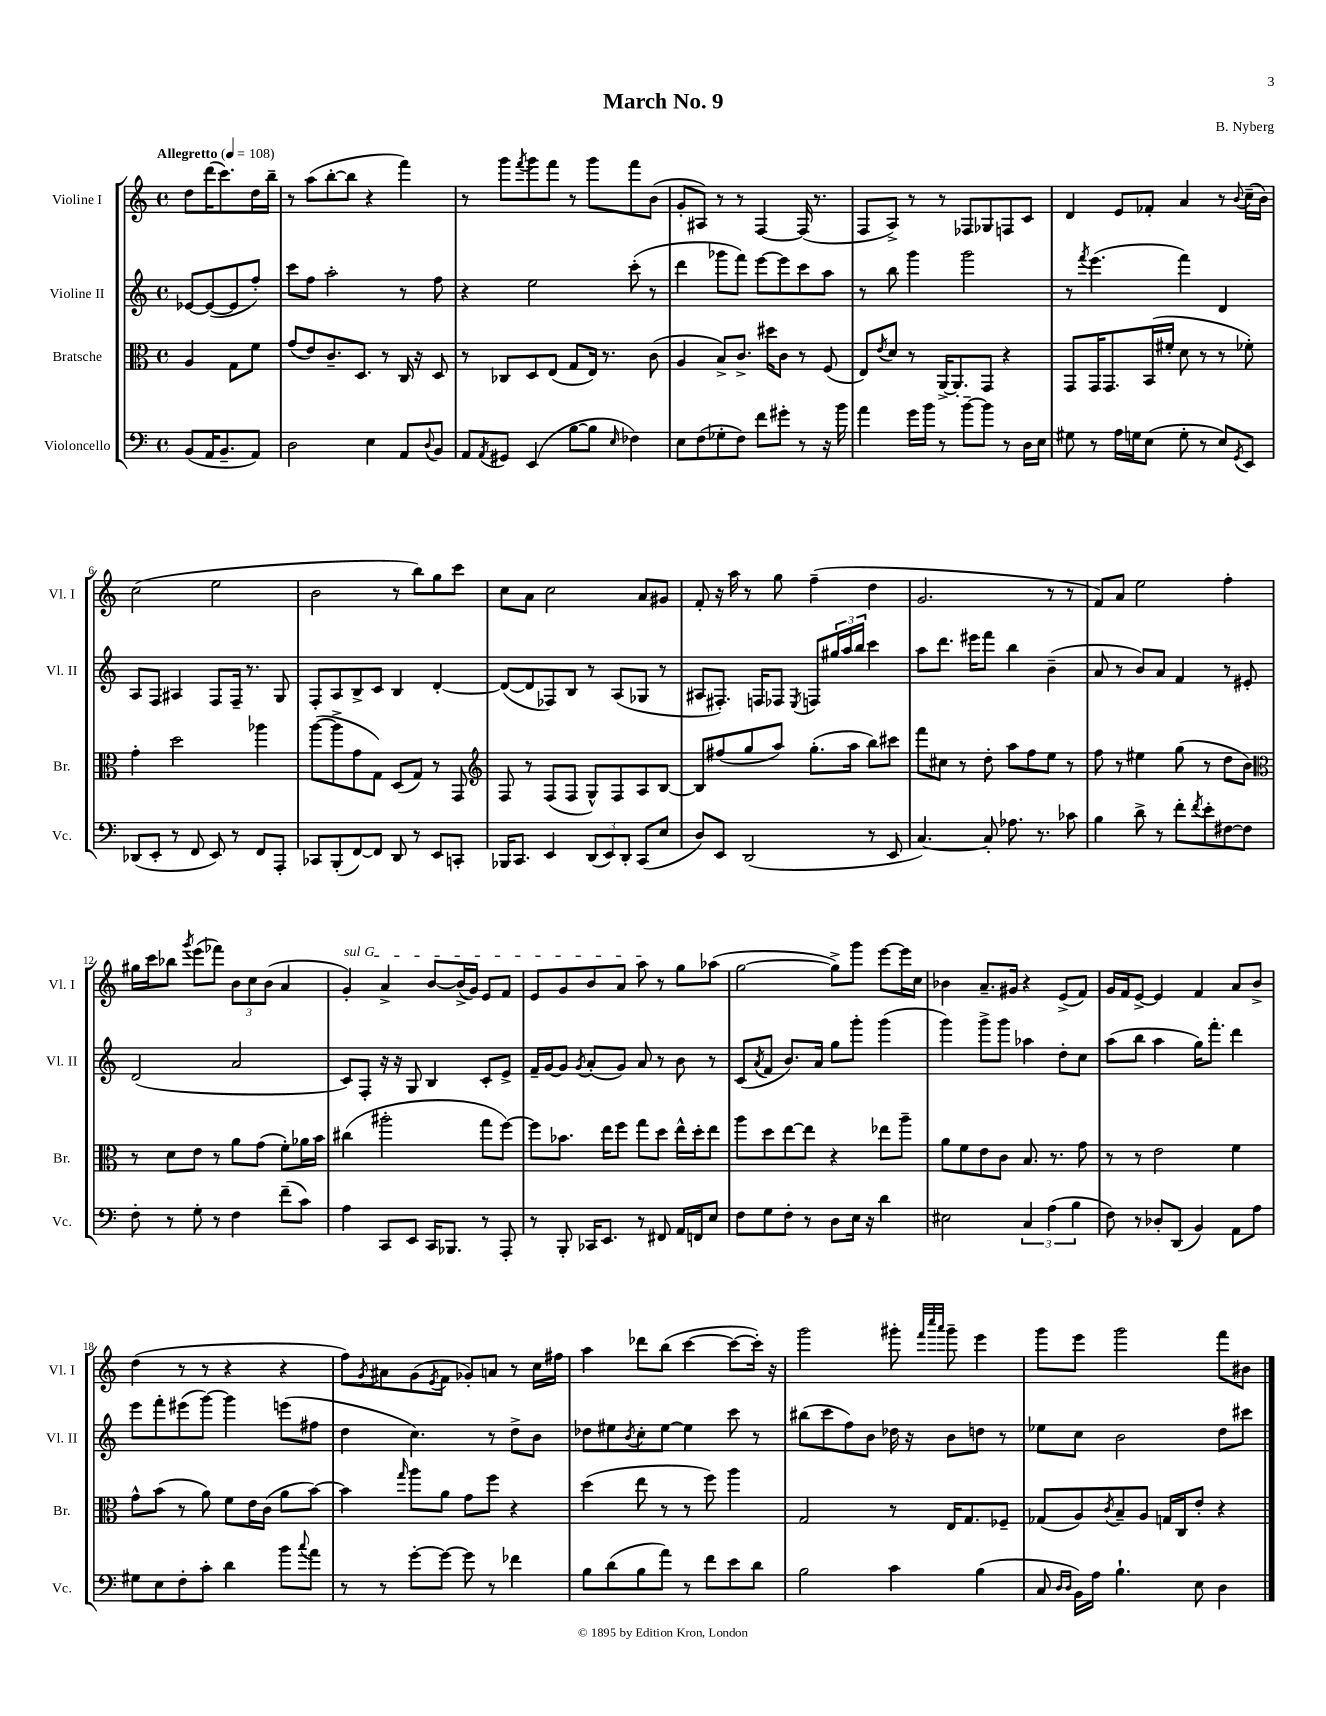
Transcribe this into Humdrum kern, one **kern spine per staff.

**kern	**kern	**kern	**kern
*part4	*part3	*part2	*part1
*staff4	*staff3	*staff2	*staff1
*I"Violoncello	*I"Bratsche	*I"Violine II	*I"Violine I
*I'Vc.	*I'Br.	*I'Vl. II	*I'Vl. I
*clefF4	*clefC3	*clefG2	*clefG2
*k[]	*k[]	*k[]	*k[]
*M4/4	*M4/4	*M4/4	*M4/4
*met(c)	*met(c)	*met(c)	*met(c)
*MM108	*MM108	*MM108	*MM108
=	=	=	=
!	!	!	!LO:TX:a:B:t=Allegretto
(8BB/L	4A/	[8e-X/L	8dd\L
16AA/K	.	(8e-/_	(16ddd\K
8.BB~/	.	.	8.ccc\)
.	8G\L	8e-/]	.
8AA/J)	8f\J	8ff'/J)	16dd\L
.	.	.	16bb~\JJ
=1	=1	=1	=1
2D\	(8g/L	8ccc\L	8r
.	8e/)	8ff\J	(8aa\L
.	8.c~/	2aa'\	[8bb'\
.	.	.	8bb\J]
.	8.D/J	.	.
4E\	.	.	4r
.	8r	.	.
8AA/L	16C/	8r	4fff\)
.	16r	.	.
8qqD/	.	.	.
8BB/J	8D/	8ff\	.
=2	=2	=2	=2
8AA/L	8r	4r	8r
8qAA/	.	.	.
8GG#X/J	8C-X/L	.	8ggg\L
.	.	.	8qfff/
(4EE/	8D/	2ee\	8ggg\
.	(8E/J	.	8fff\J
[8B\L	8G/L	.	8r
8B\J]	16E/Jk)	.	8ggg\L
.	8.r	.	.
16qqE/	.	.	.
4F-X\)	.	(8ccc'\	8fff\
.	(8c\	8r	(8b\J
=3	=3	=3	=3
8E\L	4A/	4ddd\	8g'/L
(8F\	.	.	8A#X/J)
8G-X'\	8B^/L)	8ggg-X\L	8r
8F\J)	8.c^/J	8fff\J)	8r
8f\L	.	[8eee\L	[4F/
.	16dd#X\KL	.	.
8g#X'\J	8c\J	8eee\]	.
8r	8r	8ccc\	(16F/]
.	.	.	8.r
16r	(8F/	8aa\J	.
16b\	.	.	.
=4	=4	=4	=4
4a\	8E/L)	8r	8F/L
.	8qe/	.	.
.	8d/J	8bb\	8A^/J)
16g\LL	8r	4ggg\	8r
16b\JJ	.	.	.
8r	[16AA^/KL	.	8r
.	8.AA'/]	.	.
[8b~\L	.	2ggg\	8F-X/L
8b\J]	8GG/J	.	8G-X/
8r	4r	.	8Fn/
16D\LL	.	.	8c/J
16E\JJ	.	.	.
=5	=5	=5	=5
8G#X\	8GG/L	8r	4d/
.	.	8qfff/	.
8r	16GG/K	(4.eee\	.
.	8.GG/	.	.
16A\LL	.	.	8e/L
16Gn\J	.	.	.
(8E\J	(16BB/L	.	8f-X'/J
.	16f#X'/JJ	.	.
8G'\	8d\	4fff\)	4a/
8r	8r	.	.
8E/L)	8r	4d/	8r
8qGG/	.	.	8qqb/
8EE/J	8f-X'\)	.	(16cc~\LL
.	.	.	16b\JJ)
!!LO:LB:g=z
=6	=6	=6	=6
(8DD-X/L	4g'\	8A/L	(2cc\
8EE'/J	.	8F/J	.
8r	2dd\	4A#X/	.
8FF/	.	.	.
8EE/)	.	8F/L	2ee\
8r	.	16F~/Jk	.
.	.	8.r	.
8FF/L	4aa-X\	.	.
8AAA'/J	.	8G/	.
=7	=7	=7	=7
8CC-X/L	([8aa\L	8F'/L	2b\
(8BBB'/	8aa^\]	8A/	.
[8FF/)	8g\	8B^/	.
8FF/J]	8G\J)	8c/J	.
8DD/	(8D/L	4B/	8r
8r	8G/J)	.	8bb\L)
8EE/L	8r	[4d'/	8gg\
8CCn'/J	8GG/	.	8ccc\J
=8	=8	=8	=8
*	*clefG2	*	*
16BBB-X/KL	8F/	(8d/L_	8cc\L
8.CC/J	.	.	.
.	8r	8d/]	8a\J
4EE/	(8F/L	8F-X/)	2cc\
.	8F/J	8B/J	.
(12DD/L	8G^^/L)	8r	.
12EE/)	.	.	.
.	8F/	(8A/L	.
12DD'/J	.	.	.
(8CC/L	8A/	8G-X/J	8a/L
8E/J	[8B/J	8r	8g#X/J
=9	=9	=9	=9
8D/L)	8B/L]	8A#X/L	8f'/
8EE/J	(8ff#X/	8.F#X'/J)	16r
.	.	.	16aa\
(2DD/	8gg/	.	8r
.	.	16Fn/KL	.
.	8aa/J)	8F-X/J	8gg\
.	.	8qE/	.
.	(8.gg'\L	8Fn/L	(4ff~\
.	.	24gg#X/L	.
.	.	24aa/	.
.	16aa\Jk	.	.
.	.	24bb/JJ	.
8r	8bb\L)	4ccc\	4dd\
8EE/	8ccc#X\J	.	.
=10	=10	=10	=10
[4.C/)	8fff\L	8aa\L	2.g/
.	8cc#X\J	8.ddd\J	.
.	8r	.	.
.	.	16eee#X\KL	.
8C'/]	8dd'\	8fff\J	.
8.A-X\	8aa\L	4bb\	.
.	8ff\	.	.
8.r	.	.	.
.	8ee\J	(4b~\	8r
8c-X\	8r	.	8r
=11	=11	=11	=11
4B\	8ff\	8a/	8f/L)
.	8r	8r	8a/J
8d^\	4ee#X\	8b/L)	2ee\
8r	.	8a/J	.
8f'\L	(8gg\	4f/	.
8qf/	.	.	.
8e'\	8r	.	.
[8F#X\	8dd\L	8r	4ff'\
8F#\J]	8b\J)	8e#X'/	.
!!LO:LB:g=z
=12	=12	=12	=12
*	*clefC3	*	*
8F'\	8r	(2d/	16gg#X\LL
.	.	.	16ccc\J
8r	8d\L	.	8bb-X\J
.	.	.	8qggg/
8G'\	8e\J	.	(8eee\L
8r	8r	.	8fff-X\J)
4F\	8a\L	2a/	12b\L
.	.	.	12cc\
.	(8g\J	.	.
.	.	.	(12b\J
(8f~\L	8f'\L)	.	4a/
8c\J)	16a-X\L	.	.
.	16b\JJ	.	.
=13	=13	=13	=13
!	!	!	!LO:TX:a:i:t=sul G
4A\	(4cc#X\	8c/L)	4g'/)
.	.	8F'/J	.
8CC/L	2aa#X'\	16r	4a^/
.	.	16r	.
8EE/J	.	8G/	.
16CC/KL	.	4B/	[8b/L
8.BBB-X/J	.	.	.
.	.	.	(16b^/L]
.	.	.	16g/JJ)
8r	8gg\L	8c'/L	8e/L
8AAA'/	[8ff\J)	8e^/J	8f/J
=14	=14	=14	=14
8r	8ff\L]	16f~/LL	8e/L
.	.	[16g/J	.
8BBB'/	8.b-X\J	8g/J]	8g/
.	.	8qg/	.
16CC-X/KL	.	(8a'/L	8b/
8.EE/J	16ee\KL	.	.
.	8ff\J	8g/J)	8a/J
8r	8gg\L	8a/	8aa\
8FF#X/	8dd\J	8r	8r
16AA/LL	16ee^^\LL	8b\	8gg\L
16FFn/J	16dd'\J	.	.
8E/J	8ee\J	8r	(8aa-X\J
=15	=15	=15	=15
8F\L	8aa\L	(8c/L	[2gg\
.	.	8qa/	.
8G\	8dd\	8f/J	.
8F'\J	[8ee\	8.b/L)	.
8r	8ee\J]	.	.
.	.	16a/Jk	.
8D\L	4r	8gg\L	8gg^\L])
16E\Jk	.	8ggg'\J	8ggg\J
16r	.	.	.
4d\	8ee-X\L	(4ggg\	[8eee\L
.	8aa~\J	.	16eee\L]
.	.	.	16cc\JJ
=16	=16	=16	=16
2E#X\	8a\L	4ggg\)	4b-X\
.	8f\	.	.
.	8e\	8ggg^\L	8.a~/L
.	8c\J	8ggg\J	.
.	.	.	16g#X/Jk
6C/	8.B/	4aa-X\	4r
(6A\	.	.	.
.	8.r	.	.
.	.	8dd'\L	(8e^/L
6B\	.	.	.
.	8g\	8cc\J	8f/J)
=17	=17	=17	=17
8F\)	8r	(8aa\L	16g/LL
.	.	.	16f/J
8r	8r	8bb\J	[8e^/J
8D-X'/L	2e\	4aa\	4e/]
(8DD/J	.	.	.
4BB/)	.	16gg\KL)	4f/
.	.	8.fff'\J	.
8AA\L	4f\	4ddd\	8a/L
8A\J	.	.	8b^/J
!!LO:LB:g=z
=18	=18	=18	=18
8G#X\L	8g^^\L	8eee\L	(4dd\
8E\	(8b\J	8fff'\	.
8F'\	8r	(8eee#X\	8r
8c'\J	8a\)	[8ggg\J)	8r
4d\	8f\L	4ggg\]	4r
.	16e\L	.	.
.	(16c\JJ	.	.
8b\L	8a\L	(8eeen\L	4r
8qqcc/	.	.	.
8a\J	[8b\J)	8ff#X\J	.
=19	=19	=19	=19
8r	4b\]	4dd\	8ff\L)
.	.	.	8qg/
8r	.	.	8a#X\
.	16qqgg/	.	.
[8g'\L	8aa\L	4.cc\)	(8g\
.	.	.	8qe/
8g\J_	8a\J	.	8f\J
8g\]	8g\L	.	8g-X'/L)
8r	8ff\J	8r	8an/J
4f-X\	4r	8dd^\L	8r
.	.	8b\J	16cc\LL
.	.	.	16ff#X\JJ
=20	=20	=20	=20
8B\L	(4dd\	8dd-X\L	4aa\
(8d\	.	8ee#X\	.
.	.	8qb/	.
8B\	8ee\	8cc'\	8ddd-X\L
8a\J)	8r	[8ee#\J	(8bb\J
8r	8r	4ee#\]	[4ccc\
8f\L	8ff\)	.	.
8e\	4aa\	8ccc\	8ccc\L_
8d\J	.	8r	16ccc'\Jk])
.	.	.	16r
=21	=21	=21	=21
2B\	2G/	(8bb#X\L	2ggg\
.	.	8ccc\	.
.	.	8ff\)	.
.	.	8b\J	.
4c\	8r	16dd-X\	8ggg#X'\
.	.	16r	.
.	.	.	32qqfff/LLL
.	.	.	32qqcccc/
.	.	.	32qqaaa/JJJ
.	16E/KL	8b\L	8ggg#~\
.	8.G/	.	.
(4B\	.	8ddn\J	4eee\
.	8F-X~/J	8r	.
=22	=22	=22	=22
8C/	(8G-X/L	8ee-X\L	8ggg\L
16qqD/LL	.	.	.
16qqD/JJ	.	.	.
16BB\LL)	8A/)	8cc\J	8eee\J
16A\JJ	.	.	.
.	8qc/	.	.
4.B`\	8B~/	2b\	2ggg\
.	8A/J	.	.
.	16Gn/LL	.	.
.	16C/J	.	.
8E\	8e'/J	.	.
4D\	4r	8dd\L	8fff\L
.	.	8ccc#X\J	8b#X\J
==	==	==	==
*-	*-	*-	*-
